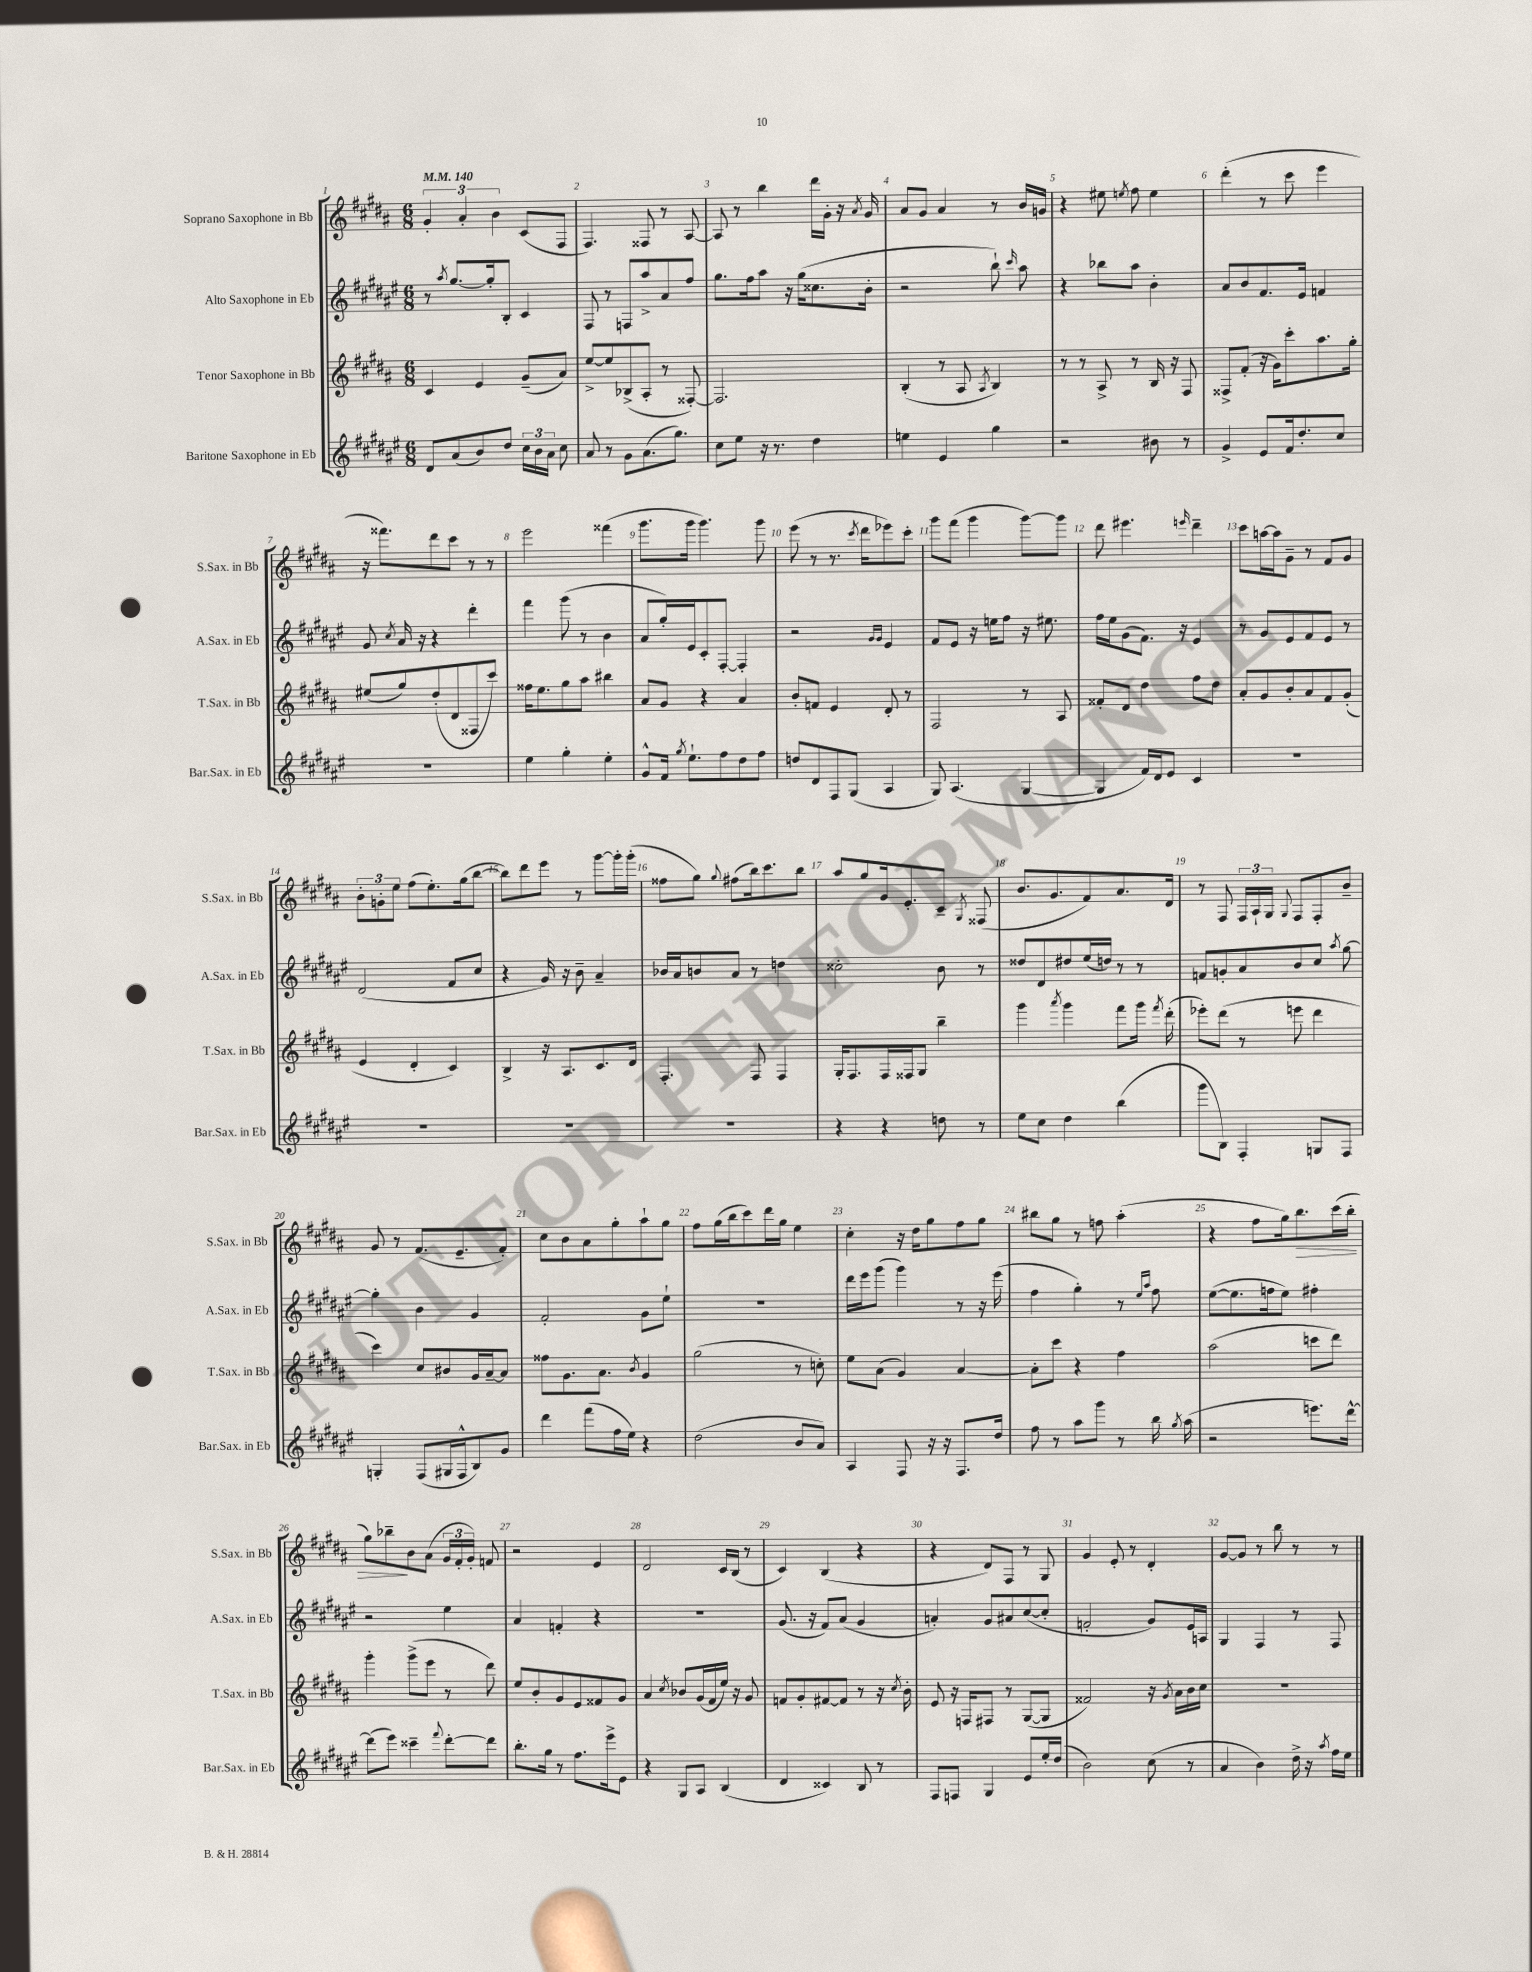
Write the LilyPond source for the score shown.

<<
\new StaffGroup <<
\new Staff = "s0" \with { instrumentName = "Soprano Saxophone in Bb" shortInstrumentName = "S.Sax. in Bb" } {
    \clef treble \key b \major \numericTimeSignature \time 6/8 \tempo 4 = 140
    \autoBeamOff \tuplet 3/2 { gis'4-. ais'4-. b'4 } cis'8[( fis8] |
    fis4.) fisis8 r8 ais8~ |
    ais8 r8 b''4 dis'''16[ gis'16]-. r16 \acciaccatura { ais'8 } gis'16 |
    ais'8[ gis'8] ais'4 r8 b'16[ g'16] |
    r4 eis''8 \acciaccatura { e''8 } fis''8 e''4 |
    dis'''4-.( r8 cis'''8 e'''4 |
    r16 fisis'''8.[) dis'''8 cis'''8] r8 r8 |
    e'''2 fisis'''4( |
    gis'''8.[ gis'''16] gis'''4.) gis'''8 |
    e'''8( r8 r8. \acciaccatura { cis'''8 } dis'''16[ ees'''8) cis'''8]-. |
    gis'''8[ fis'''8]( gis'''4 gis'''8[~) gis'''8] |
    dis'''8 eis'''4. \grace { e'''16 } dis'''4-- |
    cis'''8[ a''16~ a''16 gis'8]-- r8 fis'8[ gis'8] |
    \tuplet 3/2 { b'8[-. g'8-. e''8] } fis''8[( e''8.-.) gis''16( b''8]~ |
    b''8[) dis'''8 e'''8] r8 gis'''8[~ gis'''16-. gis'''16]-.( |
    fisis''8[ gis''8]) \appoggiatura { gis''8 } fis''8[( b''16) cis'''8. b''8] |
    ais''8[ gis''8 gis'16 e'8.-. cis'8]-- \acciaccatura { gis8 } fisis8( |
    b'8.[ gis'8. fis'8) ais'8. dis'16] |
    r8 fis8 \tuplet 3/2 { fis16[ ais16-! gis16] } \appoggiatura { gis8 } fis8[ fis8-. b'8]-- |
    gis'8 r8 fis'8.[( e'8.-- fis'8]-.) |
    cis''8[ b'8 ais'8 gis''8-. ais''8-! gis''8] |
    fis''8[ gis''16( b''16 cis'''8) dis'''16 gis''16] e''4 |
    cis''4-. r16 dis''16[ gis''8 fis''8 gis''8] |
    bis''8[ gis''8] r8 f''8 ais''4-.( |
    r4 fis''8[ gis''16) b''8.\> cis'''16( b''16]-. |
    gis''8[) bes''8--\! b'8 ais'8]( \tuplet 3/2 { gis'16[ fis'16-. gis'16]-.) } f'8 |
    r2 e'4 |
    dis'2 cis'16[ b16]( r8 |
    cis'4) b4( r4 |
    r4 dis'8[) fis8] r8 gis8 |
    gis'4 e'8-. r8 dis'4-. |
    gis'8[~ gis'8] r8 b''8 r8 r8 \bar "|." |
}
\new Staff = "s1" \with { instrumentName = "Alto Saxophone in Eb" shortInstrumentName = "A.Sax. in Eb" } {
    \clef treble \key fis \major \numericTimeSignature \time 6/8
    \autoBeamOff r8 \acciaccatura { ais''8 } gis''8.[~ gis''16-. b8]-. cis'4 |
    fis8 r8 f8[ ais''8-> ais'8 fis''8] |
    gis''8.[ fis''16 ais''8] r16 gis''16[( cisis''8. b'16]-. |
    r2 b''8-!) \grace { cis'''16 } ais''8 |
    r4 bes''8[ ais''8] b'4-. |
    ais'8[ b'8 fis'8. eis'16] f'4 |
    gis'8 \acciaccatura { cis''8 } ais'16 r16 r4 dis'''4-. |
    fis'''4 gis'''8( r8 b'4 |
    ais'8[ gis''16-.) eis'16 cis'8-. fis8]~-. fis4-. |
    r2 \grace { gis'16[ gis'16] } eis'4 |
    fis'8[ eis'8] r16 e''16[ fis''8] r16 eis''8. |
    fis''16[ eis''16 gis'8( fis'8.]) r16 eis'4 |
    r8 gis'8[ eis'8 fis'8 eis'8] r8 |
    dis'2( fis'8[ cis''8] |
    r4 gis'16) r16 b'8-- ais'4-- |
    bes'16[ ais'16 b'8 ais'8] r8 d''4 |
    cisis''2-. b'8 r8 |
    disis''8[ dis'8 dis''8 eis''16( d''16]) r8 r8 |
    f'8[ g'8-. ais'8 b'8 cis''8] \acciaccatura { ais''8 } gis''8~ |
    gis''4-. b'4 gis'4 |
    fis'2-. gis'8[ eis''8]-! |
    R2. |
    dis'''16[ eis'''16 gis'''8]( gis'''4) r8 r16 eis'''16( |
    fis''4 gis''4-.) r8 \grace { eis''16[ ais''16] } fis''8 |
    eis''8[~( eis''8. f''16 eis''8]) fis''4-. |
    r2 eis''4 |
    ais'4 f'4-. r4 |
    R2. |
    gis'8.( r16 fis'8[) ais'8]( gis'4 |
    a'4-.) gis'8[ ais'8 cis''8~( cis''8]-. |
    f'2-. gis'8[) eis'16 a16] |
    gis4 fis4 r8 fis8 \bar "|." |
}
\new Staff = "s2" \with { instrumentName = "Tenor Saxophone in Bb" shortInstrumentName = "T.Sax. in Bb" } {
    \clef treble \key b \major \numericTimeSignature \time 6/8
    \autoBeamOff cis'4 e'4 gis'8[--( ais'8]) |
    e''8[~-> e''8 bes8->( ais8]-. r8 fisis8~-.) |
    fisis2. |
    b4-.( r8 ais8 \acciaccatura { ais8 } b4) |
    r8 r8 ais8-> r8 b16 r16 fis8 |
    fisis8[-> fis'8]-.( r16 gis'16[) cis'''8-. ais''8. gis''16]-. |
    eis''8[( gis''8) dis''8-.( dis'8 fisis8 cis'''8]) |
    fisis''16[ e''8. gis''8 ais''8] bis''4 |
    ais'8[ gis'8] r4 ais'4 |
    b'8[-. f'8] e'4 dis'8-. r8 |
    fis2 r8 ais8 |
    fisis'8[-. dis'8] dis''4 fis''8[ dis''8] |
    ais'8[-. gis'8 b'8-. ais'8 fis'8 gis'8]-.( |
    e'4 dis'4-. cis'4) |
    b4-> r16 ais8.[ cis'8. dis'16] |
    fis4.-. fis8 fis4 |
    gis16[-. fis8. fis16 fisis16 gis8] b''4-- |
    gis'''4 \acciaccatura { ais'''8 } gis'''4 fis'''8[ gis'''16] \acciaccatura { fis'''8 } dis'''16-.( |
    ees'''8[-.) dis'''8]( r8 e'''8 dis'''4 |
    cis'''4) cis''8[ bis'8 gis'16 ais'16~-- ais'8] |
    fisis''8[ gis'8. ais'8.] \acciaccatura { b'8 } gis'4 |
    gis''2( r8 c''8-.) |
    e''8[ ais'8]( gis'4) ais'4~ |
    ais'8[-. cis'''8] r4 fis''4 |
    ais''2( c'''8[ dis'''8]) |
    gis'''4-. gis'''8[->( e'''8] r8 dis'''8) |
    e''8[ b'8-. gis'8 e'8 fisis'8 gis'8] |
    ais'4 \acciaccatura { cis''8 } bes'8[ gis'16( fis'16 e''16]) r16 gis'8 |
    f'8[ gis'8-. fis'8~ fis'8] r8 r16 \acciaccatura { cis''8 } b'16-. |
    e'8 r16 f16[ fis8] r8 gis8[~( gis8] |
    fisis'2) r16 \acciaccatura { gis'8 } ais'16[ b'16 cis''16] |
    R2. \bar "|." |
}
\new Staff = "s3" \with { instrumentName = "Baritone Saxophone in Eb" shortInstrumentName = "Bar.Sax. in Eb" } {
    \clef treble \key fis \major \numericTimeSignature \time 6/8
    \autoBeamOff dis'8[ ais'8( b'8) dis''8] \tuplet 3/2 { cis''16[ b'16 ais'16] } cis''8 |
    ais'8 r8 gis'8[ ais'8.( gis''8.]) |
    cis''8[ eis''8] r16 r8. dis''4 |
    e''4 eis'4 gis''4 |
    r2 bis'8 r8 |
    gis'4-> eis'8[ fis'16 dis''8.-. cis''8] |
    R2. |
    eis''4 gis''4-. eis''4-. |
    gis'8[-^ fis'16] \acciaccatura { gis''8 } eis''8.[-! fis''8 dis''8 fis''8] |
    d''8[ dis'8 fis8 gis8]( ais4 |
    gis8) ais4.( gis4~ |
    gis4 fis'16[) dis'16 eis'8] cis'4 |
    R2. |
    R2. |
    R2. |
    R2. |
    r4 r4 d''8 r8 |
    eis''8[ cis''8] dis''4 b''4( |
    gis'''8[ b8]) fis4-. g8[ fis8] |
    g4-. fis8[( gis16 fis16-^ b8) gis'8] |
    dis'''4 fis'''8[( fis''16 eis''16]) r4 |
    dis''2( b'8[ ais'8]) |
    ais4 fis8 r16 r16 fis8.[ dis''16] |
    fis''8 r8 ais''8[ gis'''8] r8 b''16 \acciaccatura { gis''8 } ais''16( |
    r2 e'''8.[) dis'''16]~-^ |
    dis'''8[( eis'''8]) cisis'''4-- \appoggiatura { fis'''8 } dis'''8[~-. dis'''8] |
    b''8.[-. gis''16] r8 fis''8.[ eis'''16-> eis'8] |
    r4 gis8[ ais8] b4( |
    dis'4 cisis'4) b8 r8 |
    fis8[ f8] gis4 eis'8[ eis''16-. dis''16]( |
    b'2) cis''8( r8 |
    ais'4 b'4) dis''16-> r16 \acciaccatura { ais''8 } fis''16[ eis''16] \bar "|." |
}
>>
>>
\layout { \context { \Score \override BarNumber.break-visibility = ##(#f #t #t) barNumberVisibility = #all-bar-numbers-visible } }
